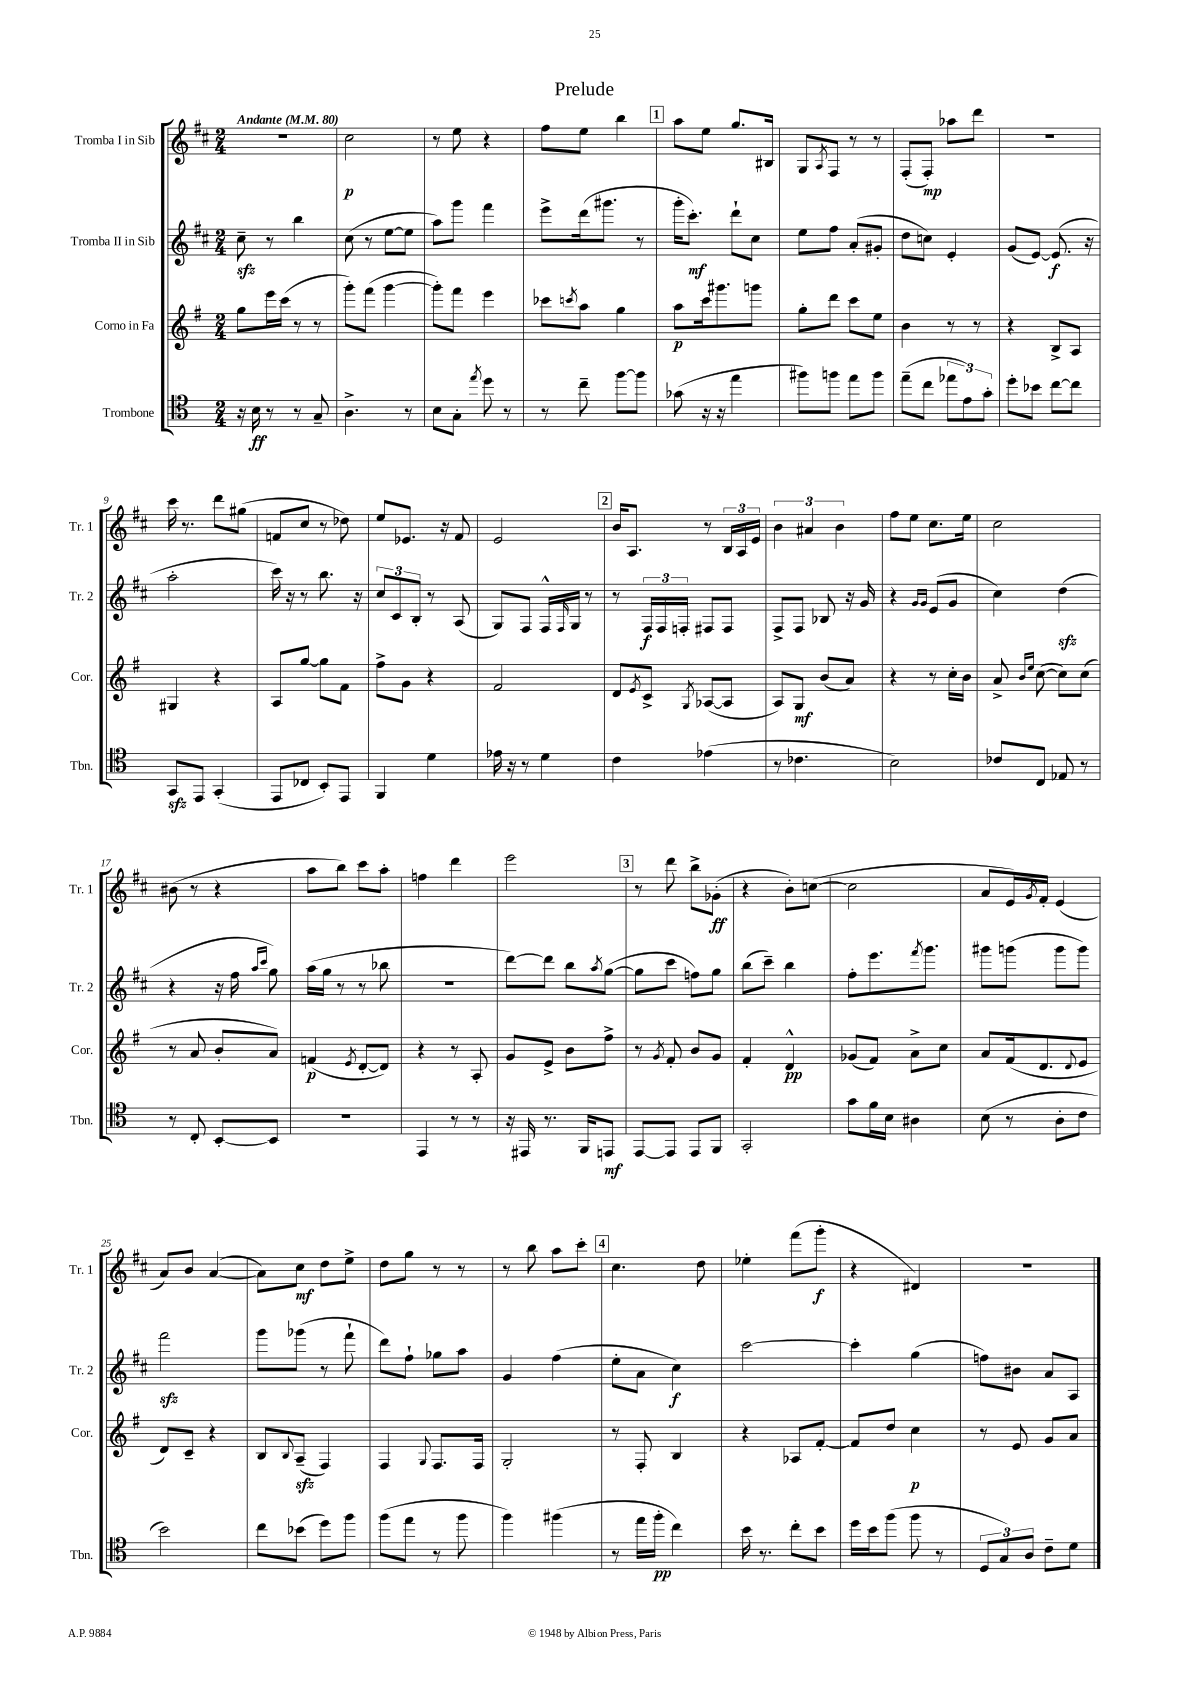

**kern	**dynam	**kern	**dynam	**kern	**dynam	**kern	**dynam
*part4	*part4	*part3	*part3	*part2	*part2	*part1	*part1
*staff4	*staff4	*staff3	*staff3	*staff2	*staff2	*staff1	*staff1
*I"Trombone	*	*I"Corno in Fa	*	*I"Tromba II in Sib	*	*I"Tromba I in Sib	*
*I'Tbn.	*	*I'Cor.	*	*I'Tr. 2	*	*I'Tr. 1	*
*clefC4	*	*clefG2	*	*clefG2	*	*clefG2	*
*k[]	*	*k[f#]	*	*k[f#c#]	*	*k[f#c#]	*
*M2/4	*	*M2/4	*	*M2/4	*	*M2/4	*
*MM80	*	*MM80	*	*MM80	*	*MM80	*
=1	=1	=1	=1	=1	=1	=1	=1
!	!	!	!	!	!	!LO:TX:a:B:t=Andante	!
16r	.	8gg\L	.	8cc#zz~\	.	2r	.
16B\	ff	.	.	.	.	.	.
8r	.	16eee\L	.	8r	.	.	.
.	.	(16ccc\JJ	.	.	.	.	.
8r	.	8r	.	4bb\	.	.	.
8G~/	.	8r	.	.	.	.	.
=2	=2	=2	=2	=2	=2	=2	=2
4.A^\	.	8ggg'\L)	.	(8cc#\	.	2cc#\	p
.	.	(8fff#\J	.	8r	.	.	.
.	.	[4ggg\	.	[8ee\L	.	.	.
8r	.	.	.	8ee\J]	.	.	.
=3	=3	=3	=3	=3	=3	=3	=3
8B\L	.	8ggg'\L])	.	8aa\L)	.	8r	.
8G'\J	.	8fff#\J	.	8ggg\J	.	8ee\	.
8qee/	.	.	.	.	.	.	.
8dd\	.	4eee\	.	4fff#\	.	4r	.
8r	.	.	.	.	.	.	.
=4	=4	=4	=4	=4	=4	=4	=4
8r	.	8ccc-X\L	.	8eee^\L	.	8ff#\L	.
.	.	8qcccn/	.	.	.	.	.
8cc~\	.	8aa\J	.	(16ddd\k	.	8ee\J	.
.	.	.	.	8.ggg#X\J	.	.	.
[8ff\L	.	4gg\	.	.	.	4bb\	.
8ff\J]	.	.	.	8r	.	.	.
!!LO:REH:place=s1:t=1
=5	=5	=5	=5	=5	=5	=5	=5
(8g-X\	.	8aa\L	p	16ggg'\KL	.	8aa\L	.
.	.	.	.	8.ccc#'\J)	mf	.	.
16r	.	16ccc\k	.	.	.	8ee\J	.
16r	.	8.ggg#X\	.	.	.	.	.
4ee\	.	.	.	8ddd`\L	.	8.gg/L	.
.	.	8gggn\J	.	8cc#\J	.	.	.
.	.	.	.	.	.	16B#X/Jk	.
=6	=6	=6	=6	=6	=6	=6	=6
8ff#X\L)	.	8gg'\L	.	8ee\L	.	8G/L	.
.	.	.	.	.	.	8qA/	.
8ffn\J	.	8ddd\J	.	8ff#\J	.	8F#/J	.
8ee\L	.	8ccc\L	.	(8a'/L	.	8r	.
8ff\J	.	8ee\J	.	8g#X'/J	.	8r	.
=7	=7	=7	=7	=7	=7	=7	=7
(8ee~\L	.	4b\	.	8dd\L	.	(8F#'/L	.
8cc\J	.	.	.	8ccn\J)	.	8F#'/J)	mp
12ee-X\L	.	8r	.	4e'/	.	8aa-X\L	.
12e\)	.	.	.	.	.	.	.
.	.	8r	.	.	.	8ddd\J	.
12g'\J	.	.	.	.	.	.	.
=8	=8	=8	=8	=8	=8	=8	=8
8dd'\L	.	4r	.	(8g/L	.	2r	.
8b-X\J	.	.	.	[8e/J)	.	.	.
[8cc\L	.	8B^/L	.	(8.e/]	f	.	.
8cc\J]	.	8A/J	.	.	.	.	.
.	.	.	.	16r	.	.	.
!!LO:LB:g=z
=9	=9	=9	=9	=9	=9	=9	=9
8GGzz/L	.	4G#X/	.	2aa'\	.	16ccc#\	.
.	.	.	.	.	.	8.r	.
8EE/J	.	.	.	.	.	.	.
(4GG'/	.	4r	.	.	.	8ddd\L	.
.	.	.	.	.	.	(8gg#X\J	.
=10	=10	=10	=10	=10	=10	=10	=10
8EE/L	.	8A/L	.	16ccc#\)	.	8fn/L	.
.	.	.	.	16r	.	.	.
8C-X/J	.	[8gg/J	.	8r	.	8cc#/J	.
8BB'/L)	.	8gg\L]	.	8.bb\	.	8r	.
8EE/J	.	8f#\J	.	.	.	8dd-X\)	.
.	.	.	.	16r	.	.	.
=11	=11	=11	=11	=11	=11	=11	=11
4FF/	.	8ff#^\L	.	12cc#/L	.	8ee/L	.
.	.	.	.	12c#/	.	.	.
.	.	8g\J	.	.	.	8.e-X/J	.
.	.	.	.	12B'/J	.	.	.
4d\	.	4r	.	8r	.	.	.
.	.	.	.	.	.	16r	.
.	.	.	.	(8A/	.	8f#/	.
=12	=12	=12	=12	=12	=12	=12	=12
16e-X\	.	2f#/	.	8G/L)	.	2e/	.
16r	.	.	.	.	.	.	.
8r	.	.	.	8F#/J	.	.	.
4d\	.	.	.	16F#^^/LL	.	.	.
.	.	.	.	16qqF#/	.	.	.
.	.	.	.	16G/JJ	.	.	.
.	.	.	.	8r	.	.	.
!!LO:REH:place=s1:t=2
=13	=13	=13	=13	=13	=13	=13	=13
4c\	.	8d/L	.	8r	.	16b/KL	.
.	.	.	.	.	.	8.A/J	.
.	.	8qe/	.	.	.	.	.
.	.	8c^/J	.	24F#/LL	f	.	.
.	.	.	.	24F#/	.	.	.
.	.	.	.	24Fn'/JJ	.	.	.
.	.	8qG/	.	.	.	.	.
(4e-X\	.	([8A-X/L	.	8F#X/L	.	8r	.
.	.	8A-/J]	.	8F#/J	.	24B/LL	.
.	.	.	.	.	.	24A/	.
.	.	.	.	.	.	24e/JJ	.
=14	=14	=14	=14	=14	=14	=14	=14
8r	.	8A/L)	.	8F#^/L	.	6b\	.
4.c-X\	.	8G/J	mf	8F#/J	.	.	.
.	.	.	.	.	.	6a#X/	.
.	.	(8b/L	.	8B-X/	.	.	.
.	.	.	.	.	.	6b\	.
.	.	8a/J)	.	16r	.	.	.
.	.	.	.	16g/	.	.	.
=15	=15	=15	=15	=15	=15	=15	=15
2B\)	.	4r	.	4r	.	8ff#\L	.
.	.	.	.	.	.	8ee\J	.
.	.	.	.	16qqg/LL	.	.	.
.	.	.	.	16qqg/JJ	.	.	.
.	.	8r	.	(8e/L	.	8.cc#\L	.
.	.	16cc'\LL	.	8g/J	.	.	.
.	.	16b\JJ	.	.	.	16ee\Jk	.
=16	=16	=16	=16	=16	=16	=16	=16
8c-X/L	.	8a^/	.	4cc#\)	.	2cc#\	.
.	.	16qqb/LL	.	.	.	.	.
.	.	16qqee/JJ	.	.	.	.	.
8C/J	.	([8cc\	.	.	.	.	.
8E-X/	.	8cc\L])	.	(4ddzz\	.	.	.
8r	.	(8cc\J	.	.	.	.	.
!!LO:LB:g=z
=17	=17	=17	=17	=17	=17	=17	=17
8r	.	8r	.	4r	.	(8b#X\	.
8C'/	.	8a/	.	.	.	8r	.
[8BB'/L	.	8b'/L	.	16r	.	4r	.
.	.	.	.	16ff#\	.	.	.
.	.	.	.	16qqaa/LL	.	.	.
.	.	.	.	16qqccc#/JJ	.	.	.
8BB/J]	.	8a/J)	.	8gg\)	.	.	.
=18	=18	=18	=18	=18	=18	=18	=18
2r	.	(4fn/	p	(16aa\LL	.	8aa\L	.
.	.	.	.	16gg\JJ	.	.	.
.	.	.	.	8r	.	8bb\J)	.
.	.	8qe/	.	.	.	.	.
.	.	[8d'/L	.	8r	.	8ccc#\L	.
.	.	8d/J])	.	8bb-X\	.	8aa'\J	.
=19	=19	=19	=19	=19	=19	=19	=19
4EE/	.	4r	.	2r	.	4ffn\	.
8r	.	8r	.	.	.	4ddd\	.
8r	.	8A'/	.	.	.	.	.
=20	=20	=20	=20	=20	=20	=20	=20
16r	.	8g/L	.	[8ddd\L)	.	2eee\	.
16EE#X/	.	.	.	.	.	.	.
8.r	.	8e^/J	.	8ddd\J]	.	.	.
.	.	8b\L	.	8bb\L	.	.	.
16FF/KL	.	.	.	.	.	.	.
.	.	.	.	8qaa/	.	.	.
8EEn/J	mf	8ff#^\J	.	([8gg\J	.	.	.
!!LO:REH:place=s1:t=3
=21	=21	=21	=21	=21	=21	=21	=21
[8EE/L	.	8r	.	8gg\L]	.	8r	.
.	.	8qg/	.	.	.	.	.
8EE/J]	.	8f#'/	.	8ccc#\J	.	8ddd\	.
8EE/L	.	8b/L	.	8ffn\L)	.	8bb^\L	.
8FF/J	.	8g/J	.	8gg\J	.	(8g-X'\J	ff
=22	=22	=22	=22	=22	=22	=22	=22
2GG'/	.	4f#'/	.	(8bb\L	.	4r	.
.	.	.	.	8ccc#~\J)	.	.	.
.	.	4d^^/	pp	4bb\	.	8b'\L)	.
.	.	.	.	.	.	([8ccn\J	.
=23	=23	=23	=23	=23	=23	=23	=23
8g\L	.	(8g-X/L	.	8ff#'\L	.	2cc\]	.
16f\L	.	8f#/J)	.	8.eee\	.	.	.
16B\JJ	.	.	.	.	.	.	.
4A#X\	.	8a^\L	.	.	.	.	.
.	.	.	.	8qfff#/	.	.	.
.	.	.	.	8.ggg\J	.	.	.
.	.	8cc\J	.	.	.	.	.
=24	=24	=24	=24	=24	=24	=24	=24
(8B\	.	8a/L	.	8ggg#X\L	.	8a/L	.
8r	.	(16f#/k	.	(8gggn\J	.	16e/L)	.
.	.	.	.	.	.	8qg/	.
.	.	8.d/	.	.	.	16f#'/JJ	.
8A'\L	.	.	.	8ggg\L	.	(4e/	.
.	.	8qqd/	.	.	.	.	.
8c\J	.	8e/J	.	8ggg\J)	.	.	.
!!LO:LB:g=z
=25	=25	=25	=25	=25	=25	=25	=25
2b\)	.	8d/L)	.	2fff#zz\	.	8a/L)	.
.	.	8c~/J	.	.	.	8b/J	.
.	.	4r	.	.	.	([4a/	.
=26	=26	=26	=26	=26	=26	=26	=26
8cc\L	.	8B/L	.	8ggg\L	.	8a\L])	.
.	.	8qqB/	.	.	.	.	.
(8b-X\J	.	(8Azz~/J	.	(8ggg-X\J	.	8cc#\J	mf
8dd\L)	.	4F#/)	.	8r	.	8dd\L	.
8ff\J	.	.	.	8fff#`\	.	8ee^\J	.
=27	=27	=27	=27	=27	=27	=27	=27
(8ff\L	.	4F#/	.	8ddd\L)	.	8dd\L	.
8ee\J	.	.	.	8ff#`\J	.	8gg\J	.
.	.	8qqG/	.	.	.	.	.
8r	.	8.F#/L	.	8gg-X\L	.	8r	.
8ff\	.	.	.	8aa\J	.	8r	.
.	.	16F#/Jk	.	.	.	.	.
=28	=28	=28	=28	=28	=28	=28	=28
4ff\)	.	2G'/	.	4g/	.	8r	.
.	.	.	.	.	.	8bb\	.
(4ff#X\	.	.	.	(4ff#\	.	8aa\L	.
.	.	.	.	.	.	8ccc#'\J	.
!!LO:REH:place=s1:t=4
=29	=29	=29	=29	=29	=29	=29	=29
8r	.	8r	.	8ee'\L	.	4.cc#\	.
16ee\LL	.	8F#'/	.	8a\J	.	.	.
16ff'\JJ	pp	.	.	.	.	.	.
4cc\)	.	4B/	.	4cc#\)	f	.	.
.	.	.	.	.	.	8dd\	.
=30	=30	=30	=30	=30	=30	=30	=30
16b\	.	4r	.	[2ccc#\	.	4ee-X'\	.
8.r	.	.	.	.	.	.	.
8cc'\L	.	8A-X/L	.	.	.	(8fff#\L	.
8b\J	.	[8f#'/J	.	.	.	8ggg'\J	f
=31	=31	=31	=31	=31	=31	=31	=31
16dd\LL	.	8f#/L]	.	4ccc#'\]	.	4r	.
16b\J	.	.	.	.	.	.	.
(8ff\J	.	8dd/J	.	.	.	.	.
8ff\	.	4cc\	p	(4gg\	.	4d#X/)	.
8r	.	.	.	.	.	.	.
=32	=32	=32	=32	=32	=32	=32	=32
12D/L	.	8r	.	8ffn\L)	.	2r	.
12G/)	.	.	.	.	.	.	.
.	.	8e/	.	8b#X\J	.	.	.
12A/J	.	.	.	.	.	.	.
8c~\L	.	8g/L	.	8a/L	.	.	.
8d\J	.	8a/J	.	8A/J	.	.	.
==	==	==	==	==	==	==	==
*-	*-	*-	*-	*-	*-	*-	*-
